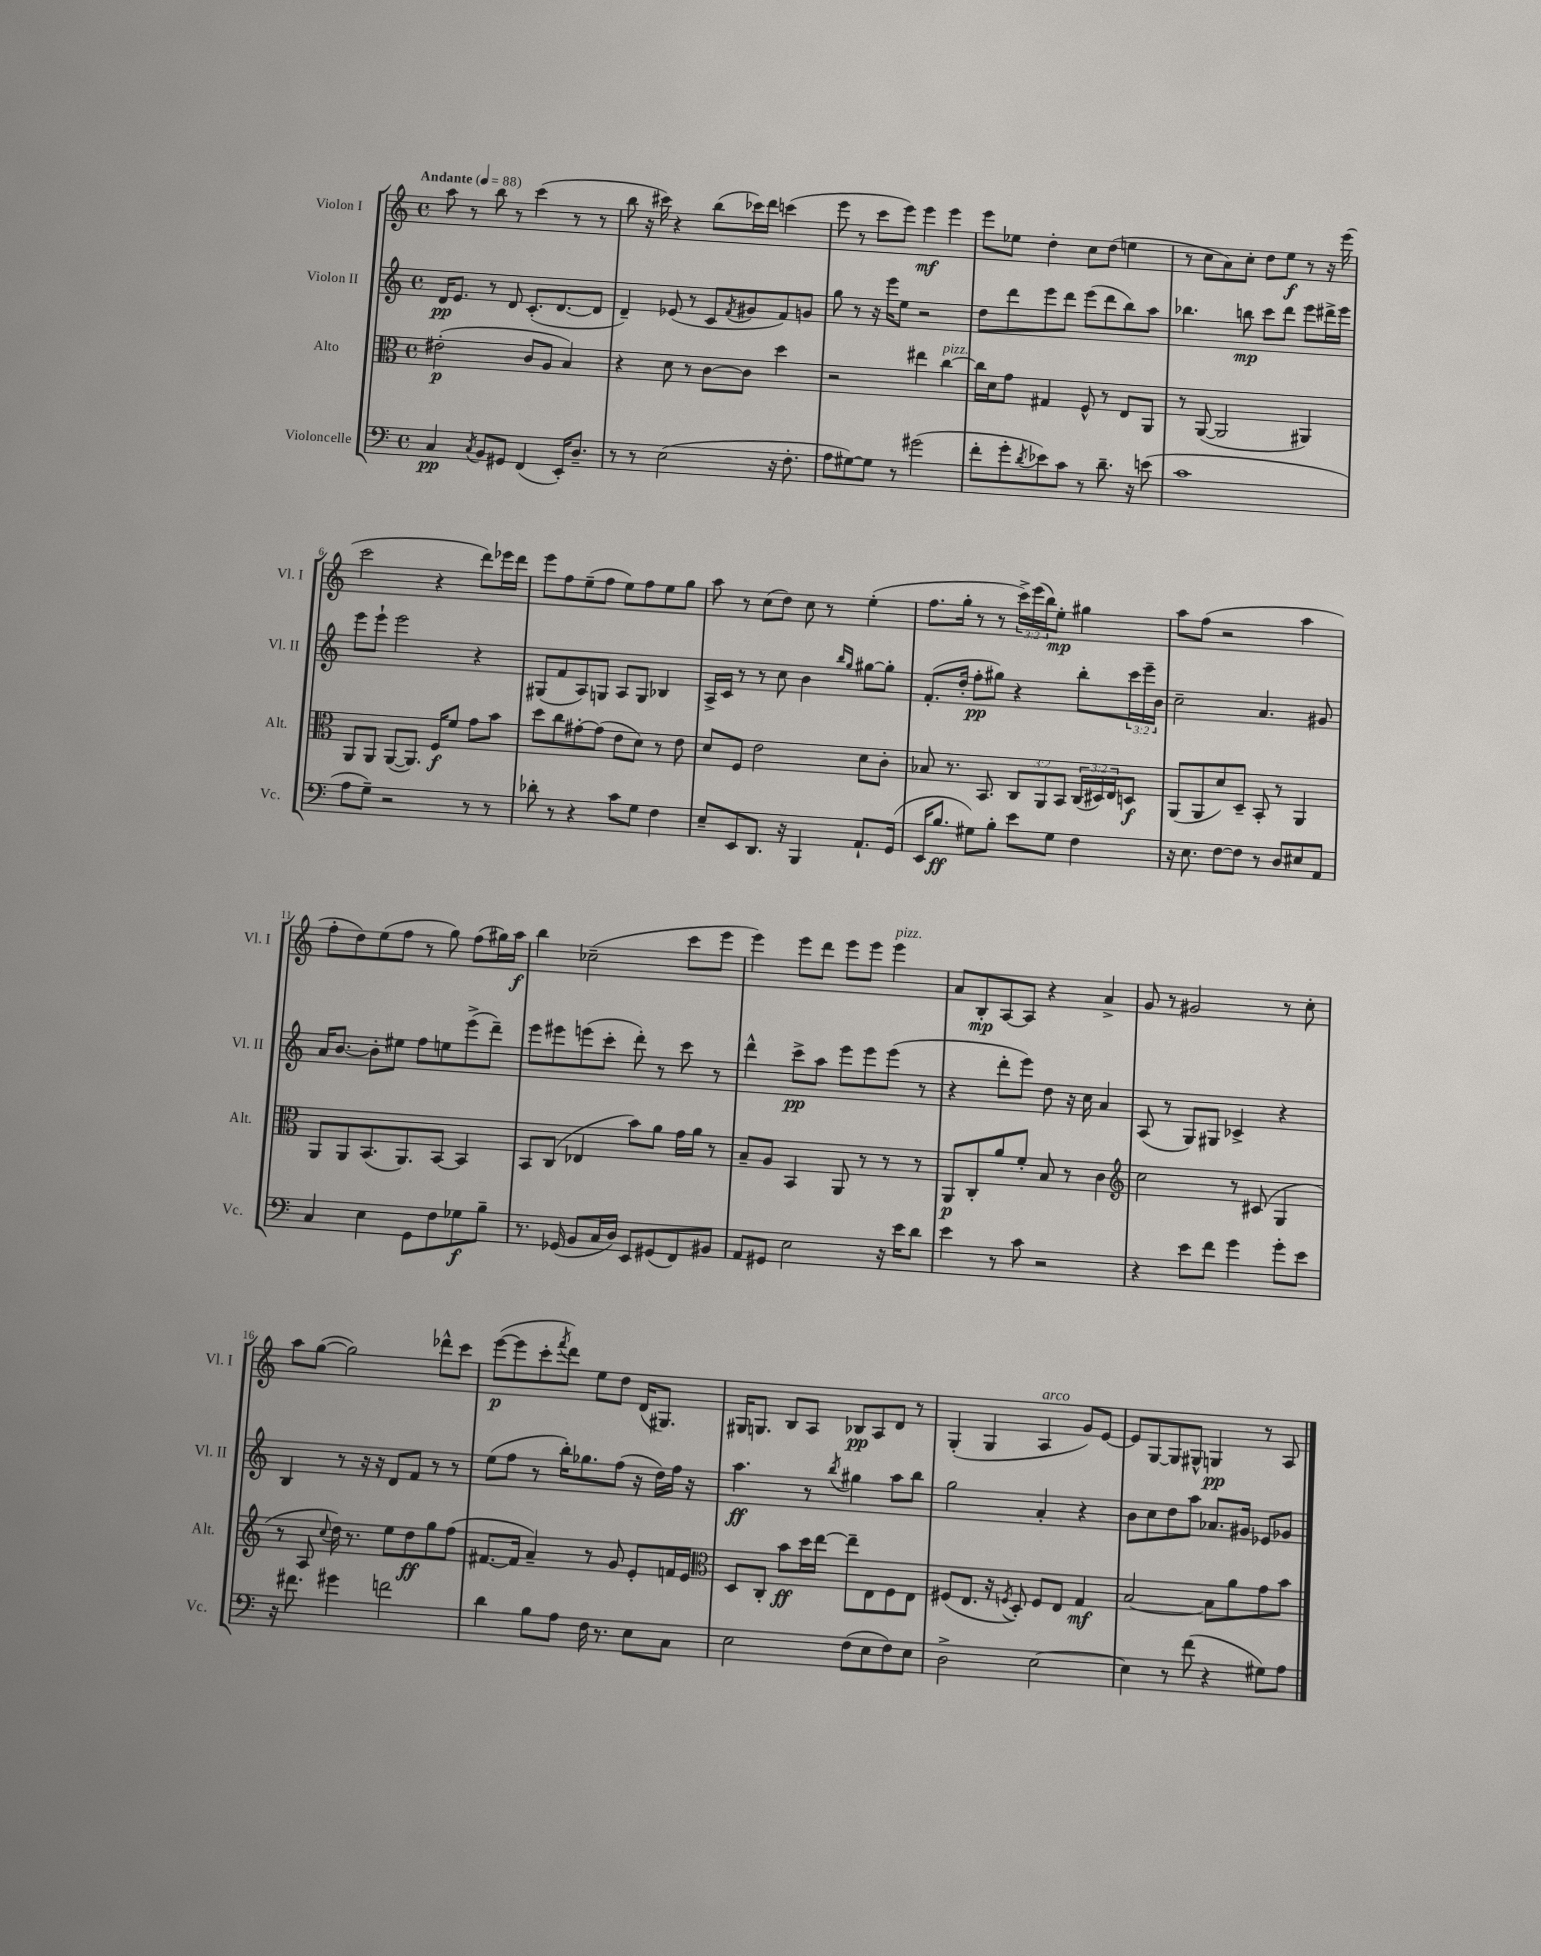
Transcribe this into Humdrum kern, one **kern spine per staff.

**kern	**kern	**kern	**kern
*staff4	*staff3	*staff2	*staff1
*clefF4	*clefC3	*clefG2	*clefG2
*k[]	*k[]	*k[]	*k[]
*M4/4	*M4/4	*M4/4	*M4/4
*met(c)	*met(c)	*met(c)	*met(c)
*MM88	*MM88	*MM88	*MM88
4C/	(2e#'\	16d/LK	8aa\
.	.	8.e/J	.
.	.	.	8r
8qC/	.	.	.
8BB/L	.	8r	8bb\
8GG#/J	.	8d/	8r
(4FF/	8c/L	(8.c'/L	(4ccc\
.	8A/J	.	.
.	.	[8.d/	.
16EE'/LK)	4B/)	.	8r
8.D~/J	.	.	.
.	.	8d/]J	8r
=	=	=	=
8r	4r	4d~/)	8bb\
8r	.	.	16r
.	.	.	16ccc#\)
(2E\	8d\	(8e-/	4r
.	8r	8r	.
.	[8c\L	8c/L	(8bb\L
.	.	8qf/	.
.	8c\]J	8g#/	16ccc-\L)
.	.	.	16ddd\JJ
16r	4dd\	8f/)	(4ccc\
8.F'\	.	.	.
.	.	8g/J	.
=	=	=	=
8A\L	2r	8gg\	8eee\
[8G#\)	.	8r	8r
8G#\]J	.	16r	8ccc\L
.	.	16eee\LK	.
8r	.	8ee\J	8eee\J)
(2g#\	4ee#\	2r	4eee\
.	[4cc\	.	4eee\
=	=	=	=
8f'\L	16cc\]LL	8dd\L	8eee\L
.	16d\J	.	.
8g'\	8g\J	8ddd\	8ee-\J
8qd/	.	.	.
8e-\)	4G#/	8eee\	4dd'\
8c\J	.	8ddd\J	.
8r	8F^^/	(8eee\L	8cc\L
8.d~\	8r	8ddd\	(8dd\J
.	8E/L	8bb\)	4ee\
16r	.	.	.
(8e\	8AA/J	8aa\J	.
=	=	=	=
1c	8r	4.bb-\	8r
.	([8AA/	.	8cc\L
.	2AA/]	.	8a\)
.	.	8bb\	8cc'\J
.	.	8ccc\L	8dd\L
.	.	8ddd\J	8ee\J
.	4AA#/)	8eee\L	8r
.	.	16ddd#^\L	16r
.	.	16eee\JJ	(16eee\
=	=	=	=
8A\L	8AA/L	8eee\L	2ccc\
8G~\J)	8AA/J	8eee`\J	.
2r	([8AA/L	2eee\	.
.	8.AA/]J)	.	.
.	.	.	4r
.	16F/LK	.	.
.	8f/J	.	.
8r	8g\L	4r	8ddd\L)
8r	8b\J	.	16eee-\L
.	.	.	16ddd\JJ
=	=	=	=
8d-'\	8dd\L	(8G#/L	8eee\L
8r	8cc\	8f/	8ff\
4r	[8g#'\	8A/)	(8ee~\
.	(8g#\]J	8G/J	8ff\J
8c\L	8e\L	8A/L	8ee\L)
8G\J	8d\J)	8G/J	8ff\
4F\	8r	4B-/	8ee\
.	8e\	.	8gg\J
=	=	=	=
8E~/L	8d/L	16A^/LL	8aa\
.	.	16c/JJ	.
8EE/	8F/J	8r	8r
8.DD/J	2e\	8r	(8cc\L
.	.	8cc\	8dd\J)
16r	.	.	.
4BBB/	.	4b\	8cc\
.	.	.	8r
.	.	16qqbb/LL	.
.	.	16qqgg/JJ	.
8.AA`/L	8d\L	[8gg#\L	(4ee'\
.	8c'\J	8gg#'\]J	.
(16GG/Jk	.	.	.
=	=	=	=
16EE/LK	8B-/	(8.f'/L	8.ff\L
8.B/J	.	.	.
.	8.r	.	.
.	.	16dd'/Jk	16gg'\Jk
8G#\L)	.	8ff'\L	8r
.	8.BB/	.	.
8B'\J	.	8gg#\J)	8r
8e\L	12C/L	4r	24ccc^\LL)
.	.	.	(24eee\
.	12AA/	.	24bb\J)
8G#\J	.	.	8ee'\J
.	12BB/J	.	.
4F\	(24C/LL	8bb'\L	4gg#\
.	24D#/)	.	.
.	24E/J	.	.
.	8D/J	24ccc\L	.
.	.	24eee~\	.
.	.	24b\JJ	.
=	=	=	=
16r	(8AA/L	2cc~\	8aa\L
8.E\	.	.	.
.	8AA/	.	(8ff\J
[8F\L	8d/)	.	2r
8F\]J	8D~/J	.	.
8r	8BB'/	4.a/	.
8D/L	8r	.	.
8E#/	4AA/	.	4aa\
8AA/J	.	8g#/	.
=	=	=	=
4C/	8AA/L	16a/LK	8ff'\L
.	.	[8.b/J	.
.	8AA/	.	8dd\)
4E\	(8.BB/	8b'\]L	(8ee\
.	.	8ee#\J	8ff\J
.	8.AA/)	.	.
8GG\L	.	8ff\L	8r
8F\	[8BB/J	8ee\	8gg\)
8G-\	4BB/]	(8eee^\	(8ff\L
8B~\J	.	8ddd~\J)	16gg#\L)
.	.	.	16aa\JJ
=	=	=	=
8.r	8BB/L	8eee\L	4bb\
.	(8C/J	8eee#\	.
(16GG-/	.	.	.
8BB/L	4E-/	(8eee\	(2cc-~\
16C/L	.	8ccc'\J	.
16D/JJ)	.	.	.
8EE/L	8b\L)	8ddd'\)	.
(8GG#/	8a\J	8r	.
8FF/)	16g\LL	8ccc\	8ccc\L
.	16a\JJ	.	.
8BB#/J	8r	8r	8eee\J
=	=	=	=
8AA/L	8B~/L	4ddd^^\	4eee\)
8GG#/J	8A/J	.	.
2E\	4BB/	8ccc^\L	8eee\L
.	.	8aa\J	8ddd\J
.	8AA/	8eee\L	8eee\L
.	8r	8eee\	8eee\J
16r	8r	(8eee\J	4eee\
16e\LK	.	.	.
8d\J	8r	8r	.
=	=	=	=
4e\	8AA/L	4r	8a/L
.	8C'/	.	8B'/
8r	8a/	8ddd'\L	[8A/
8c\	8f'/J	8eee\J)	8A/]J
2r	8B/	8dd\	4r
.	8r	16r	.
.	.	16cc\	.
.	4c\	4a/	4a^/
=	=	=	=
*	*clefG2	*	*
4r	2cc\	(8A/	8g/
.	.	8r	8r
8e\L	.	8G/L)	2g#/
8f\J	.	8G#/J	.
4g\	8r	4c-^/	.
.	(8c#/	.	.
8g'\L	4G/	4r	8r
8e\J	.	.	8cc'\
=	=	=	=
16r	8r	4B/	8aa\L
8.f#\	.	.	.
.	8A/	.	([8gg\J
.	8qqcc/	.	.
4g#\	16dd\)	8r	2gg\])
.	8.r	.	.
.	.	16r	.
.	.	16r	.
2f\	8ee\L	8d/L	.
.	8dd\	8f/J	.
.	8gg\	8r	8ddd-^^\L
.	(8ff\J	8r	8ccc\J
=	=	=	=
4d\	[8.f#/L	(8ee\L	([8eee\L
.	.	8ff\J	8eee\]
.	16f#/]Jk	.	.
8B\L	4a~/)	8r	8ccc'\
.	.	.	8qfff/
8A\J	.	16bb'\LK)	8ddd\J)
.	.	8.gg-\	.
16F\	8r	.	8ee\L
8.r	.	.	.
.	8g/	(8ff\J	8dd\J
8E\L	8e'/L	16r	(16d/LK
.	.	16dd\LL)	8.G#/J)
8C\J	16f/L	16ff\JJ	.
.	16e/JJ	16r	.
=	=	=	=
*	*clefC3	*	*
2E\	8D/L	4.aa\	16G#/LK
.	.	.	8.G/J
.	8C'/J	.	.
.	8b\L	.	8B/L
.	16dd\L	8r	8A/J
.	[16ee\JJ	.	.
.	.	8qbb/	.
(8F\L	8ee~\]L	4gg#\	8B-/L
8E\	8E\	.	8A/
8F\)	8F\	8aa\L	8d/J
8E\J	8E\J	8bb\J	8r
=	=	=	=
2D^\	(8F#/L	2gg\	(4G'/
.	8.E/J	.	.
.	.	.	4G/
.	16r	.	.
.	8qF/	.	.
.	8D'/)	.	.
[2E\	8F/L	4a'/	4A/
.	8E/J	.	.
.	4G/	4r	8g/L)
.	.	.	[8e/J
=	=	=	=
4E\]	[2B/	8b\L	8e/]L
.	.	8cc\	[8G/
8r	.	8dd\	8G/]
(8f\	.	8aa\J	8G#^^/J
4r	8B\]L	8.a-/L	4G/
.	8a\	.	.
.	.	16g#/Jk	.
8G#\L)	8g\	8e-/L	8r
8A\J	8b\J	8g-/J	8A/
==	==	==	==
*-	*-	*-	*-
